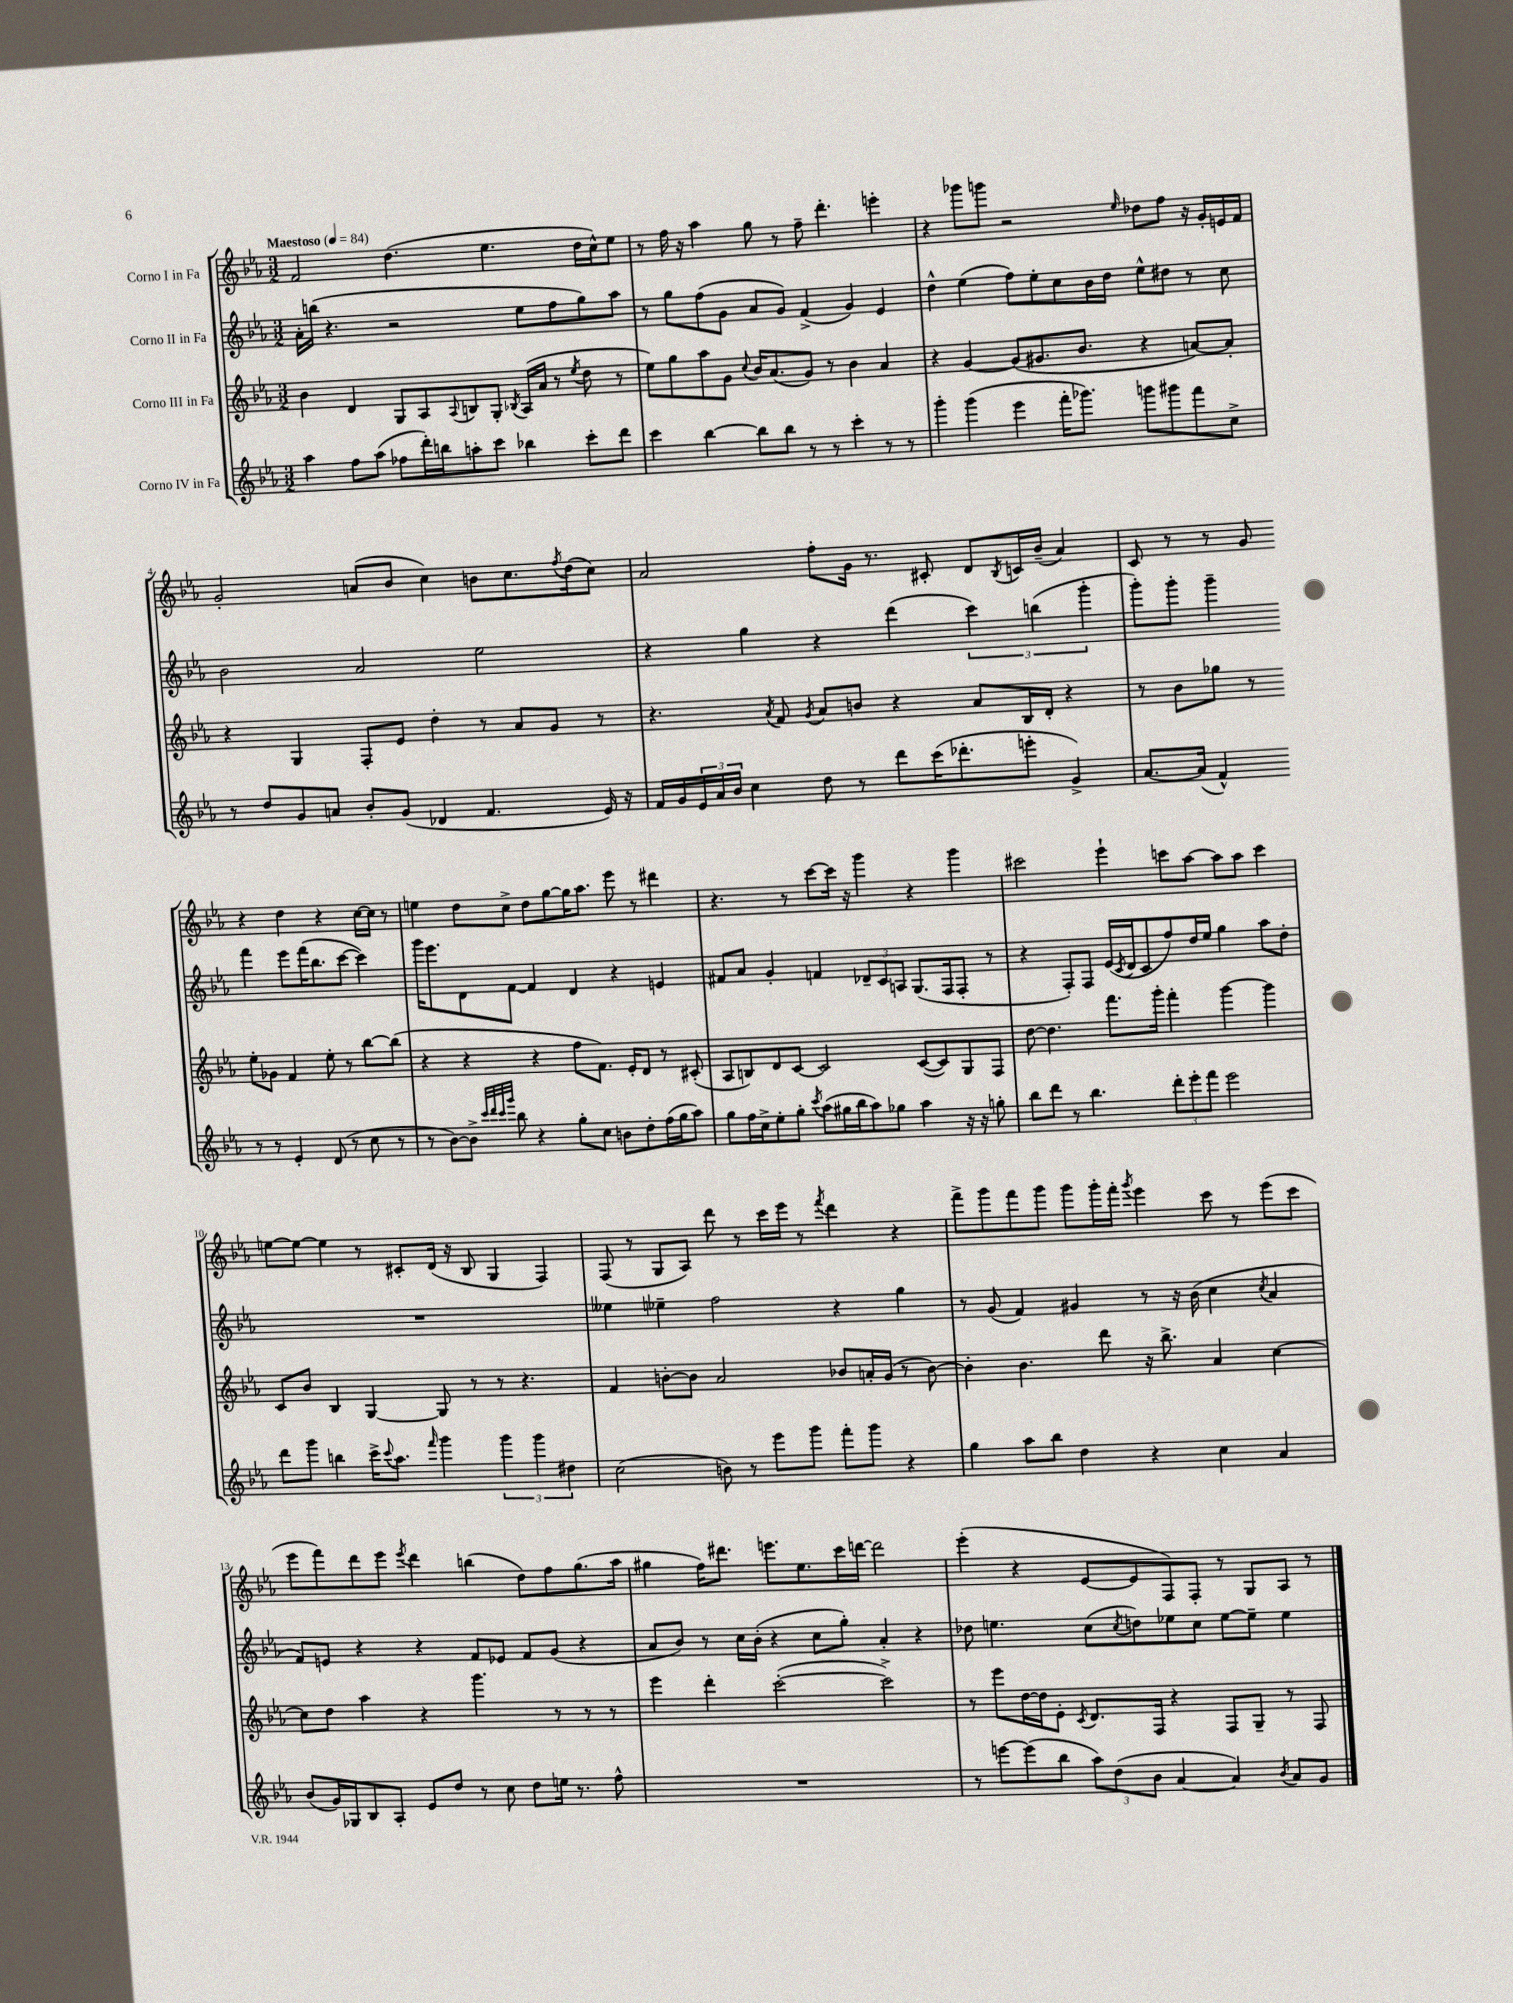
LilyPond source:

<<
\new StaffGroup <<
\new Staff = "s0" \with { instrumentName = "Corno I in Fa" } {
    \clef treble \key ees \major \numericTimeSignature \time 3/2 \tempo "Maestoso" 4 = 84
    f'2 d''4.( ees''4. d''16 c''16-^) ees''8 |
    r8 f''16 r16 aes''4 g''8 r8 f''8-- d'''4.-. e'''4-. |
    r4 ges'''8 g'''8 r2 \grace { ees''16 } des''8 f''8 r16 g'16-. e'16 f'16 |
    g'2-. a'8( bes'8 c''4) b'8 c''8. \acciaccatura { f''8 } d''16( c''8) |
    aes'2 f''8-. g'16 r8. cis'8-. d'8 \acciaccatura { bes8 } c'16 bes'16--( aes'4) |
    c'8 r8 r8 g'8 r4 d''4 r4 c''16~ c''16 r8 |
    e''4 d''8 c''8-> d''8 g''8~ g''16 aes''8. ees'''8 r8 dis'''4 |
    r4. r8 c'''8~ c'''16 r16 g'''4 r4 g'''4 |
    cis'''2 ees'''4-! c'''8 aes''8~ aes''8 aes''8 c'''4 |
    e''8~ e''8~ e''4 r8 cis'8-. d'16( r16 bes8 g4 f4) |
    f8( r8 g8 aes8) d'''8 r8 c'''16 ees'''16 r8 \acciaccatura { f'''8 } d'''4 r4 |
    f'''8-> g'''8 f'''8 g'''8 g'''8 g'''16-. f'''16-. \acciaccatura { g'''8 } ees'''4 c'''8 r8 ees'''8( c'''8 |
    ees'''8 f'''8) d'''8 ees'''8 \acciaccatura { ees'''8 } d'''4 b''4( d''8) f''8 g''8.( aes''16 |
    gis''4 f''16) dis'''8. e'''8. ees''8. c'''16 d'''16~ d'''2 |
    ees'''4-.( r4 ees'8~ ees'8 f8) f8-. r8 g8 aes8 r8 \bar "|." |
}
\new Staff = "s1" \with { instrumentName = "Corno II in Fa" } {
    \clef treble \key ees \major \numericTimeSignature \time 3/2
    aes'16-. b''16( r4. r2 ees''8 f''8 g''8) aes''8 |
    r8 g''8 f''8( g'8 aes'8 g'8) f'4->( g'4) ees'4 |
    d''4-^ ees''4( f''8) ees''8-. c''8 bes'16 d''16 ees''8-^ dis''8 r8 c''8 |
    bes'2 aes'2 ees''2 |
    r4 g''4 r4 d'''4( \tuplet 3/2 { c'''4) b''4( g'''4-. } |
    g'''8-.) g'''8-. g'''4-- f'''4 ees'''8 f'''16( bes''8. c'''8~ c'''4) |
    g'''16 ees'''8. d'8 f'8~ f'4 d'4 r4 e'4 |
    fis'8 aes'8 g'4-. f'4 \tuplet 3/2 { des'8-- c'8 a8 } g8.( f16 f8-. r8 |
    r4 f8-.) f8 ees'16( \acciaccatura { c'8 } d'16 c'8 f''8) d''16 ees''16 g''4 aes''8 d''8-. |
    R1. |
    eeses''4 ees''4-- f''2 r4 g''4 |
    r8 g'8( f'4) gis'4 r8 r16 bes'16( c''4 \acciaccatura { c''8 } aes'4 |
    f'8) e'8 r4 r4 f'8 ees'8 f'8 g'8( r4 |
    aes'8 bes'8) r8 c''16 bes'16-.( r4 c''8 g''8-.) aes'4-. r4 |
    des''8 e''4. c''8( \acciaccatura { c''8 } d''8) ees''8 c''8 ees''8~ ees''8-- ees''4 \bar "|." |
}
\new Staff = "s2" \with { instrumentName = "Corno III in Fa" } {
    \clef treble \key ees \major \numericTimeSignature \time 3/2
    bes'4 d'4 g8 aes8 \appoggiatura { aes8 } b8 g8-. \acciaccatura { bes8 } aes16( aes'16 r8 \acciaccatura { ees''8 } d''8 r8 |
    ees''8) g''8 aes''8 g'8 \appoggiatura { c''8 } bes'16 aes'8.( g'8) r8 bes'4 aes'4 |
    r4 g'4~ g'8( gis'8. bes'8. r4 a'8~) a'8-. |
    r4 g4 f8-. ees'8 d''4-. r8 aes'8 g'8 r8 |
    r4. \acciaccatura { aes'8 } f'8 \acciaccatura { g'8 } aes'8 b'8 r4 aes'8 bes16 d'16-. r4 |
    r8 bes'8 ges''8 r8 ees''8-. ges'8 f'4 ees''8-. r8 bes''8~ bes''8( |
    r4 r4 r4 f''8 f'8.) ees'16-. d'8 r8 cis'8-.( |
    aes8 b8) d'8 c'8~ c'2 c'8~( c'8) g8 f8 |
    d''8~ d''4. f'''8. g'''16-. f'''4-. g'''4~ g'''4 |
    c'8 bes'8 bes4 g4~ g8 r8 r8 r4. |
    f'4 b'8~-. b'8 aes'2 bes'8 a'16-. g'16( r8 bes'8~) |
    bes'4-. bes'4. d'''8 r16 bes''8.-> aes'4 c''4~ |
    c''8 d''8 aes''4 r4 g'''4. r8 r8 r8 |
    ees'''4 d'''4-. c'''2~-.( c'''2->) |
    r8 ees'''8 d''16~ d''16 ees'8-. \acciaccatura { c'8 } d'8. f16 r4 f8 g8-- r8 f8 \bar "|." |
}
\new Staff = "s3" \with { instrumentName = "Corno IV in Fa" } {
    \clef treble \key ees \major \numericTimeSignature \time 3/2
    aes''4 f''8 aes''8( fes''8 d'''16-.) b''16 a''8-. c'''8 bes''4 c'''8-. d'''8 |
    c'''4 bes''4~ bes''8 bes''8 r8 r8 c'''4-. r8 r8 |
    g'''4-. g'''4( ees'''4 f'''16-. ges'''8.) g'''8 gis'''8 f'''8 c''8-> |
    r8 d''8 g'8 a'8 bes'8-. g'8( des'4 f'4. ees'16) r16 |
    f'16 g'16 \tuplet 3/2 { ees'16 aes'16 bes'16 } c''4 d''8 r8 d'''8 c'''16( des'''8.-. e'''8-. g'4->) |
    aes'8.~ aes'16( f'4-^) r8 r8 ees'4-. d'8( r8 c''8 r8 |
    r8 bes'8~) bes'8-> \grace { c'''32 d'''32 c'''32 g'''32 } bes''8 r4 g''8-. c''8 b'8 d''8-. f''16( g''16 aes''8) |
    g''8 f''16 c''16-> ees''8-. g''8-. \acciaccatura { c'''8 } aes''8( gis''16 bes''16 aes''8) ges''8 aes''4 r16 r16 g''8-. |
    bes''8 d'''8 r8 bes''4. \tuplet 3/2 { d'''8-. ees'''8-. f'''8 } ees'''2 |
    d'''8 g'''8 b''4 c'''16-> \appoggiatura { c'''8 } aes''8. \grace { f'''16 } g'''4 \tuplet 3/2 { g'''4 g'''4 dis''4 } |
    c''2( b'8) r8 ees'''8 g'''8 f'''8-. g'''8 r4 |
    g''4 aes''8 bes''8 d''4 r4 c''4 aes'4 |
    bes'8( g'16) ges16 bes8 aes8-. ees'8 d''8 r8 c''8 d''8 e''16 r8. f''8-^ |
    R1. |
    r8 e'''8~ e'''8( bes''8 \tuplet 3/2 { aes''8) d''8( bes'8 } aes'4~ aes'4) \acciaccatura { bes'8 } aes'8 g'8 \bar "|." |
}
>>
>>
